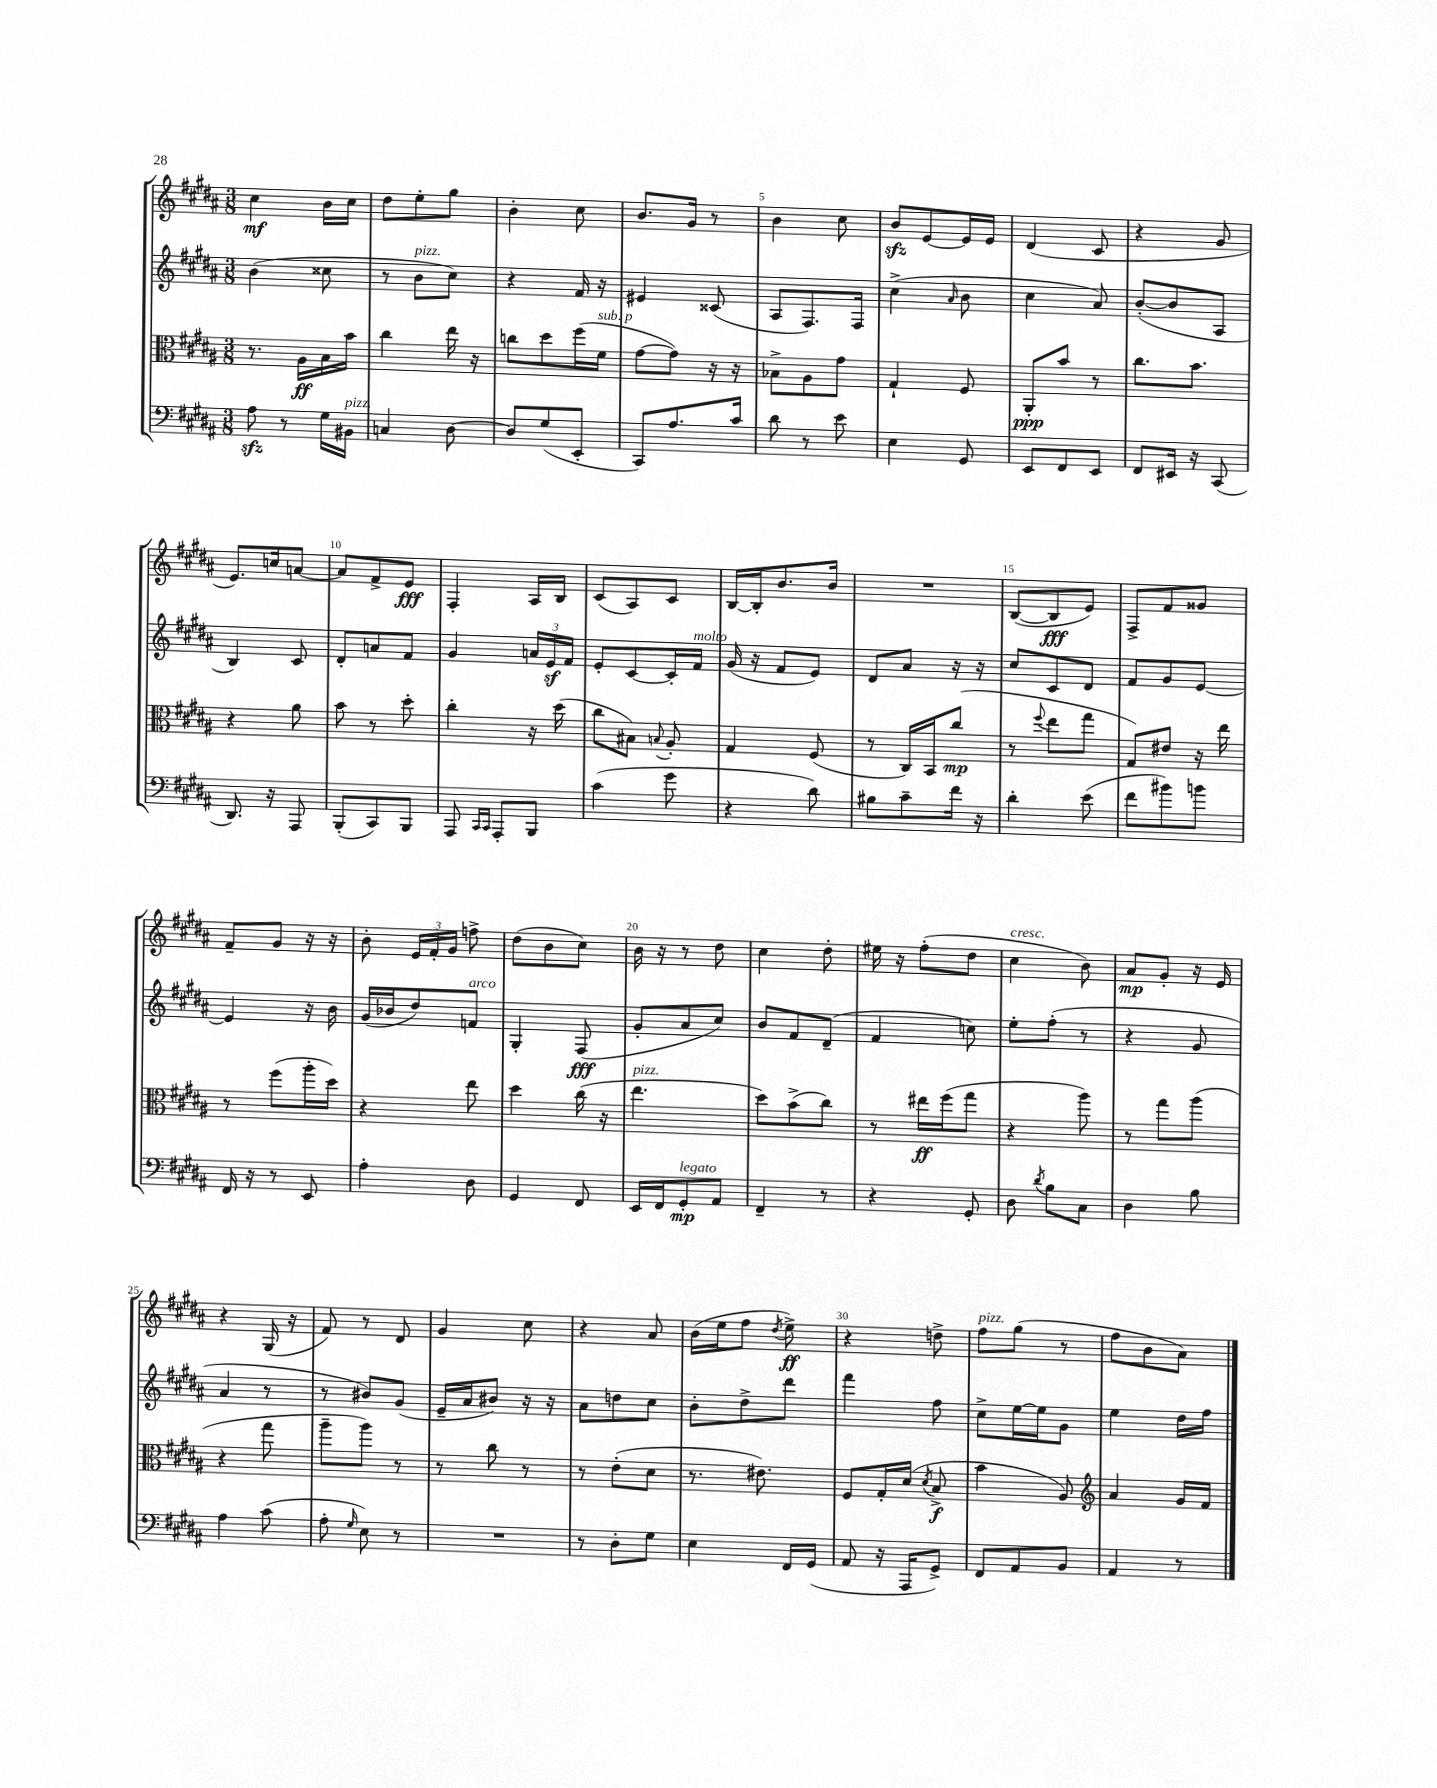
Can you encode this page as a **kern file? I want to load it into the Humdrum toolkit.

**kern	**kern	**kern	**kern
*staff4	*staff3	*staff2	*staff1
*clefF4	*clefC3	*clefG2	*clefG2
*k[f#c#g#d#a#]	*k[f#c#g#d#a#]	*k[f#c#g#d#a#]	*k[f#c#g#d#a#]
*M3/8	*M3/8	*M3/8	*M3/8
8A#	8.r	(4b	4cc#
8r	.	.	.
.	16A#	.	.
16G#	16B	8cc##	16b
16BB#	16b	.	16cc#
=	=	=	=
4C	4cc#	8r	8dd#
.	.	8b	8ee'
[8D#	16ee	8cc#)	8gg#
.	16r	.	.
=	=	=	=
8D#]	8cc	4r	4b'
(8G#	8dd#	.	.
8EE'	(16ff#	16f#	8cc#
.	16f#	16r	.
=	=	=	=
8CC#)	[8g#	4e#	8.b
8.A#	8g#])	.	.
.	.	.	16g#
.	16r	(8c##	8r
16c#	16r	.	.
=	=	=	=
8d#	8B-^	8A#	4b
8r	8A#	8.F#)	.
8e	8g#	.	8cc#
.	.	16F#	.
=	=	=	=
4E	4G#`	(4cc#^	8b
.	.	.	[8e
.	.	16qqa#	.
8GG#	8F#	8b	16e]
.	.	.	16e
=	=	=	=
8EE	8AA#'	4cc#	(4d#
8FF#	8b	.	.
8EE	8r	8a#)	8c#
=	=	=	=
8FF#	8.cc#	([8b'	4r
16EE#	.	8b]	.
16r	8.b	.	.
(8CC#	.	8A#	8g#
=	=	=	=
8.DD#)	4r	4B)	8.e)
16r	.	.	16cc
8AAA#	8a#	8c#	[8a
=	=	=	=
(8BBB'	8b	8d#'	8a]
8CC#)	8r	8a	8f#^
8BBB	8dd#'	8f#	8e
=	=	=	=
8AAA#	4cc#'	4g#	4F#'
16qqCC#	.	.	.
16qqCC#	.	.	.
8AAA#'	.	.	.
8BBB	16r	24a	16A#
.	.	24e	.
.	(16dd#	.	16B
.	.	24f#	.
=	=	=	=
(4c#	8cc#	8e'	(8c#
.	8B#)	[8c#	8A#)
.	8qqB	.	.
8g#	8A#'	16c#']	8c#
.	.	16f#	.
=	=	=	=
4r	4G#	(16g#	[16B
.	.	16r	16B']
.	.	8f#	8.b
8d#)	(8F#	8e)	.
.	.	.	16b
=	=	=	=
8B#	8r	8d#	4.r
8c#~	16C#)	8a#	.
.	16BB	.	.
16f#	(8cc#	16r	.
16r	.	16r	.
=	=	=	=
4d#'	8r	8cc#	([8B
.	8qqff#	.	.
.	8ee	8c#	8B]
(8e	8gg#	8d#	8e)
=	=	=	=
8f#	8G#)	8f#	8F#^
8b#)	8e#	8g#	8f#
8b	16r	[8e	8g##
.	16ee	.	.
=	=	=	=
16FF#	8r	4e]	8f#~
16r	.	.	.
8r	(8ff#	.	8g#
8EE	16aa#'	16r	16r
.	16dd#)	16b	16r
=	=	=	=
4A#'	4r	(16g#	8b'
.	.	16b-	.
.	.	8dd#)	24e
.	.	.	24f#'
.	.	.	24g#
8D#	8ee	8f	8ff^
=	=	=	=
4GG#	4dd#	4G#'	(8dd#
.	.	.	8b
8FF#	(16cc#	(8F#	8cc#)
.	16r	.	.
=	=	=	=
16EE	4.ee	8g#'	16b
16FF#	.	.	16r
8GG#'	.	8a#	8r
8AA#	.	8cc#)	8dd#
=	=	=	=
4FF#~	8dd#)	8b	4cc#
.	(8b^	8f#	.
8r	8cc#)	(8d#~	8dd#'
=	=	=	=
4r	8r	4f#	16ee#
.	.	.	16r
.	16ee#	.	(8ff#'
.	(16ff#	.	.
8GG#'	8gg#	8cc)	8dd#
=	=	=	=
8D#	4r	8ee'	4cc#
8qd#	.	.	.
8B	.	(8ff#'	.
8C#	8aa#)	8r	8b)
=	=	=	=
4D#	8r	4r	8a#
.	8gg#	.	8g#'
8B	(8aa#	8g#	16r
.	.	.	16e
=	=	=	=
4A#	4r	4a#	4r
(8c#	8gg#	8r	(16G#
.	.	.	16r
=	=	=	=
8A#'	8aa#~	8r	8f#)
16qqG#	.	.	.
8E)	8aa#)	8b#)	8r
8r	8r	(8g#	8d#
=	=	=	=
4.r	8r	16e~	4g#
.	.	16a#	.
.	8cc#	8b#)	.
.	8r	16r	8cc#
.	.	16r	.
=	=	=	=
8r	8r	8a#	4r
8D#'	(8e'	8dd	.
8G#	8d#	8cc#	8a#
=	=	=	=
4E	8.r	8b'	(16b
.	.	.	16ee
.	.	8dd#^	8ff#
.	8.e#)	.	.
.	.	.	8qdd#
16FF#	.	8ddd#	8ee^)
(16GG#	.	.	.
=	=	=	=
8AA#	8F#	4fff#	4r
16r	16G#'	.	.
16AAA#	(16d#	.	.
.	8qd#	.	.
8GG#^)	8B^	8ff#	8dd^
=	=	=	=
8FF#	4b	8cc#^	8ff#
8AA#	.	[16ee	(8gg#
.	.	16ee]	.
8BB	8A#)	8g#	8r
=	=	=	=
*	*clefG2	*	*
4AA#	4a#	4ee	8ff#
.	.	.	8b
8r	16g#	16dd#	8a#)
.	16f#	16ff#	.
==	==	==	==
*-	*-	*-	*-
